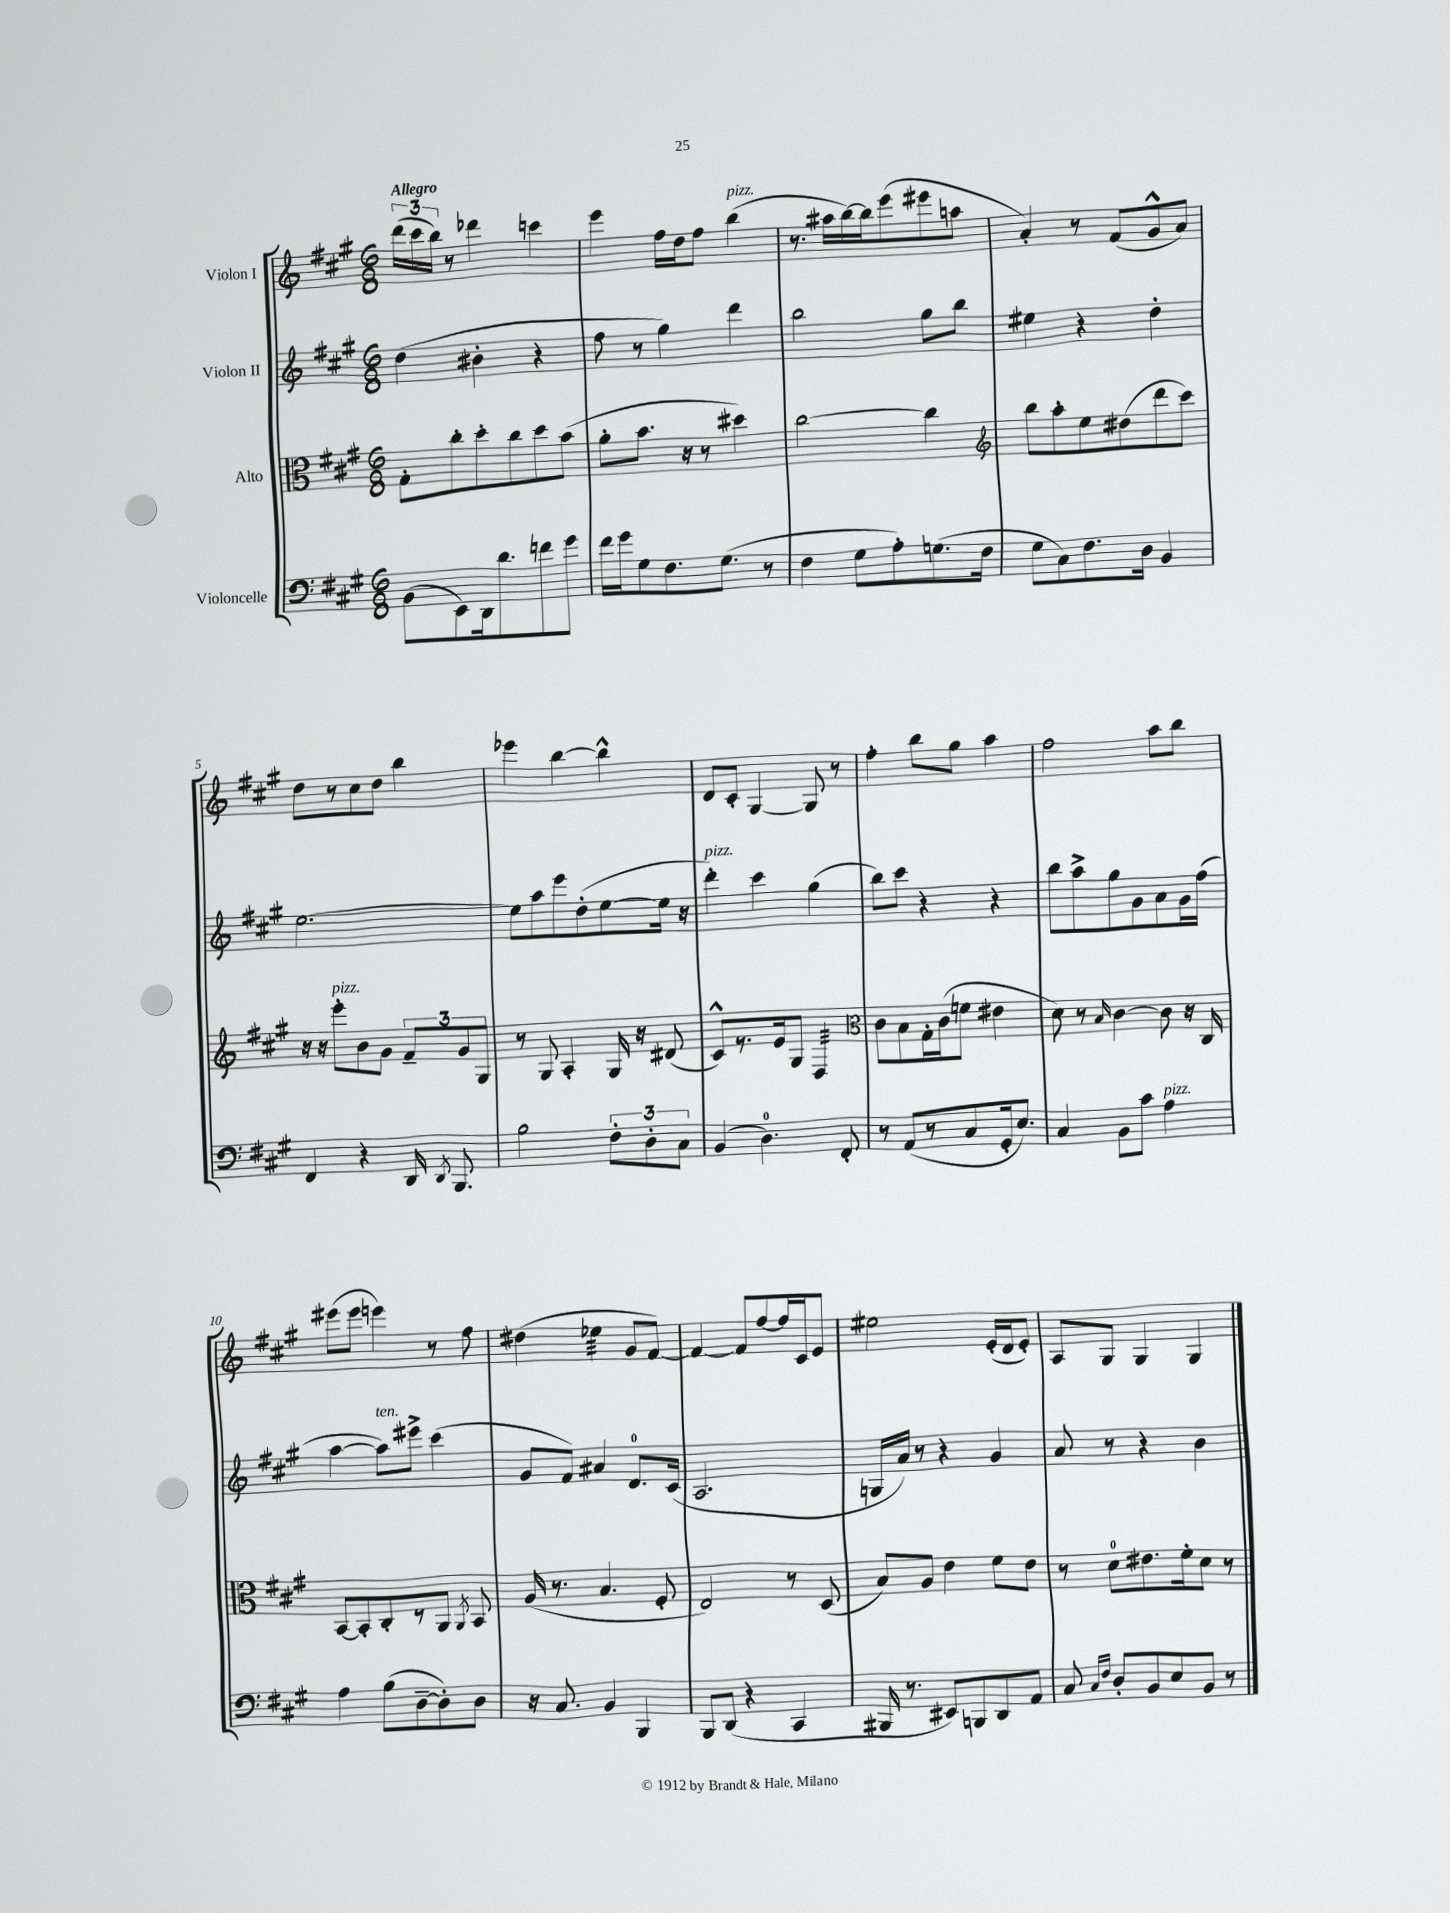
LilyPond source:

<<
\new StaffGroup <<
\new Staff = "s0" \with { instrumentName = "Violon I" } {
    \clef treble \key a \major \numericTimeSignature \time 6/8 \tempo "Allegro"
    \autoBeamOff \tuplet 3/2 { d'''16[( cis'''16 b''16]) } r8 des'''4 c'''4 |
    e'''4 fis''16[ d''16 fis''8] b''4^\markup { \italic "pizz." }( |
    r8. ais''16[ b''16~) b''16 e'''8( eis'''8 a''8] |
    a'4-.) r8 fis'8[( gis'8-^ a'8]) |
    d''8[ r8 cis''8 d''8] b''4 |
    ees'''4 b''4~ b''4-^ |
    d'8[ cis'8]-. gis4~ gis8 r8 |
    fis''4-. b''8[ gis''8] a''4 |
    fis''2 a''8[ b''8] |
    eis'''8[( eis'''8] e'''4) r8 fis''8 |
    dis''4( ees''4:32 gis'8[ fis'8]~) |
    fis'4~ fis'8[ fis''8~ fis''16 cis'16 e'8] |
    eis''2 e'16[-.( d'16 e'8]-.) |
    a8[ gis8] gis4 gis4 \bar "|." |
}
\new Staff = "s1" \with { instrumentName = "Violon II" } {
    \clef treble \key a \major \numericTimeSignature \time 6/8
    \autoBeamOff d''4( bis'4-. r4 |
    fis''8 r8 gis''4) d'''4 |
    b''2 gis''8[ b''8] |
    eis''4 r4 d''4-. |
    e''2.~ |
    e''8[ a''8 e'''8 d''8-.( e''8~ e''16] r16 |
    d'''4-.^\markup { \italic "pizz." }) cis'''4 gis''4( |
    b''8[) cis'''8] r4 r4 |
    b''8[ a''8-> gis''8 gis'8 a'8 gis'16 fis''16]( |
    a''4~ a''8[^\markup { \italic "ten." }) eis'''8]-> cis'''4( |
    gis'8[ fis'8]) ais'4 d'8.[-0 cis'16]( |
    a2. |
    g16[ a'16]) r8 r4 gis'4 |
    a'8 r8 r4 b'4 \bar "|." |
}
\new Staff = "s2" \with { instrumentName = "Alto" } {
    \clef alto \key a \major \numericTimeSignature \time 6/8
    \autoBeamOff gis8[-. cis''8-. d''8-. cis''8 d''8 b'8]( |
    a'8[-. b'8.] r16 r8 dis''4) |
    cis''2~ cis''4 |
    \clef treble b''8[ a''8-. e''8 dis''8( d'''8 cis'''8]) |
    r16 r16 e'''8[-.^\markup { \italic "pizz." } b'8 gis'8] \tuplet 3/2 { fis'8[-- gis'8 gis8] } |
    r8 gis8 a4-. gis16 r16 dis'8( |
    cis'8[-^) r8. e'16 gis8] \clef alto d4:32 |
    cis'8[ b8 gis16-. cis'16( f'8] eis'4 |
    d'8) r8 \grace { b16 } cis'4~ cis'8 r16 cis16 |
    b,8[~ b,8-. cis8-. r8 a,8] \acciaccatura { a,8 } b,8 |
    a16( r8. b4. fis8-. |
    e2) r8 d8( |
    b8[) a8] e'4 fis'8[ e'8] |
    r8 d'8[-0 eis'8. fis'16-. d'8] r8 \bar "|." |
}
\new Staff = "s3" \with { instrumentName = "Violoncelle" } {
    \clef bass \key a \major \numericTimeSignature \time 6/8
    \autoBeamOff b,8[( e,8) d,16 d'8. f'8 gis'8] |
    fis'16[ gis'16 gis8 fis8. gis8.]( r8 |
    fis4 gis8[ a8-.) g8.( fis16] |
    gis8[ cis8) fis8. d16] b,4 |
    fis,4 r4 d,16 \acciaccatura { d,8 } b,,8. |
    b2 \tuplet 3/2 { fis8[-. d8-. cis8] } |
    b,4( d4.-0) fis,8-. |
    r8 a,8[( r8 cis8 gis,16-. e8.]) |
    cis4 b,8[ cis'8] a4^\markup { \italic "pizz." } |
    a4 b8[( d8~-- d8-.) d8] |
    r16 cis8. b,4 b,,4 |
    b,,8[ d,8]( r4 cis,4 |
    bis,,16 r8. eis,8[) b,,8 d,8 a,8] |
    cis8 \grace { cis16[ fis16] } d8[-. b,8 e8 b,8] r8 \bar "|." |
}
>>
>>
